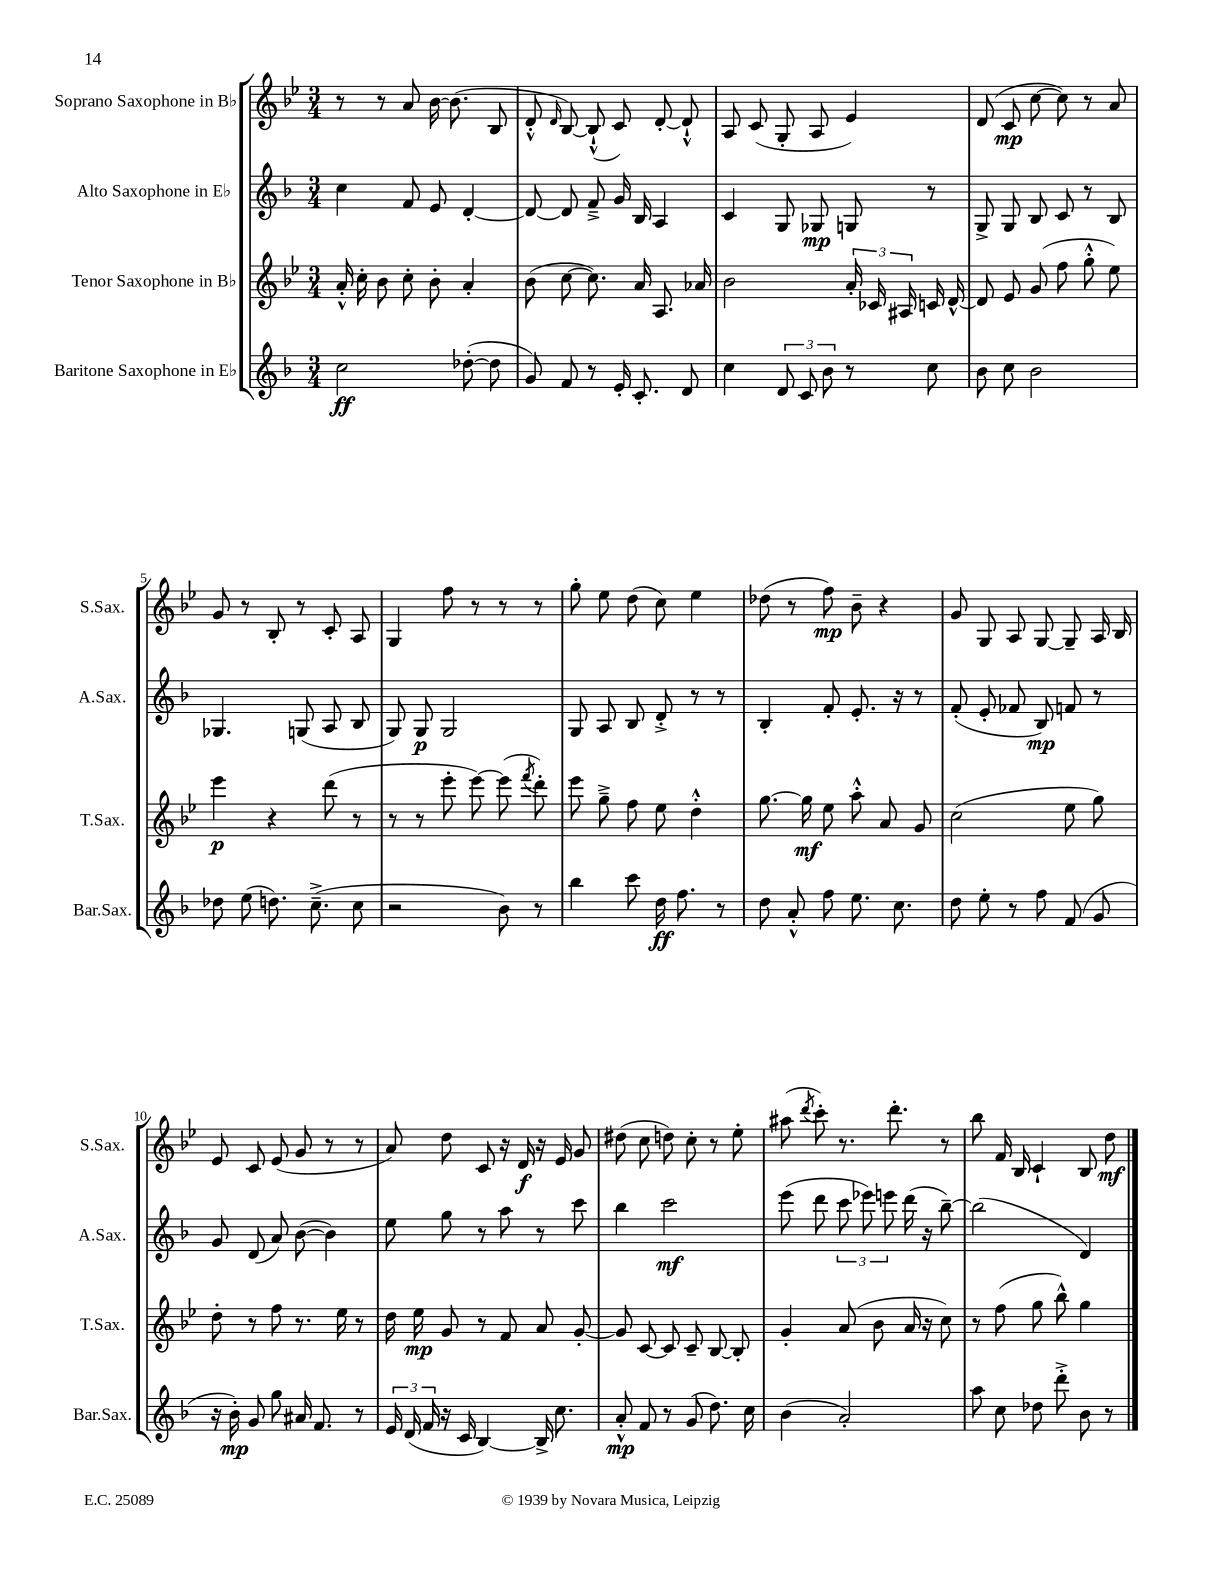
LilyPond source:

<<
\new StaffGroup <<
\new Staff = "s0" \with { instrumentName = "Soprano Saxophone in Bb" shortInstrumentName = "S.Sax." } {
    \clef treble \key bes \major \numericTimeSignature \time 3/4
    \autoBeamOff r8 r8 a'8 bes'16~ bes'8.( bes8 |
    d'8-.-^ \grace { d'16 } bes8~) bes8-!-^( c'8) d'8~-. d'8-!-^ |
    a8 c'8( g8-. a8 ees'4) |
    d'8( c'8\mp c''8~ c''8) r8 a'8 |
    g'8 r8 bes8-. r8 c'8-. a8 |
    g4 f''8 r8 r8 r8 |
    g''8-. ees''8 d''8( c''8) ees''4 |
    des''8( r8 f''8\mp) bes'8-- r4 |
    g'8 g8 a8 g8~ g8-- a16 bes16 |
    ees'8 c'8 ees'8( g'8 r8 r8 |
    a'8) d''8 c'8 r16 d'16\f r16 ees'16 g'8 |
    dis''8( c''8 d''8) c''8-. r8 ees''8-. |
    ais''8( \acciaccatura { d'''8 } c'''8-.) r8. d'''8.-. r8 |
    bes''8 f'16 bes16 c'4-! bes8 d''8\mf \bar "|." |
}
\new Staff = "s1" \with { instrumentName = "Alto Saxophone in Eb" shortInstrumentName = "A.Sax." } {
    \clef treble \key f \major \numericTimeSignature \time 3/4
    \autoBeamOff c''4 f'8 e'8 d'4~-. |
    d'8~ d'8 f'8---> g'16 bes16 a4 |
    c'4 g8 ges8\mp g8 r8 |
    g8-> g8 bes8 c'8 r8 bes8 |
    ges4. g8( a8 bes8 |
    g8) g8\p g2 |
    g8 a8 bes8 d'8-.-> r8 r8 |
    bes4-. f'8-. e'8.-. r16 r8 |
    f'8-.( e'8-. fes'8 bes8\mp) f'8 r8 |
    g'8 d'8( a'8) bes'8~( bes'4) |
    e''8 g''8 r8 a''8 r8 c'''8 |
    bes''4 c'''2\mf |
    e'''8( d'''8 \tuplet 3/2 { c'''8 ees'''8) e'''8 } d'''16( r16 bes''8~--) |
    bes''2( d'4) \bar "|." |
}
\new Staff = "s2" \with { instrumentName = "Tenor Saxophone in Bb" shortInstrumentName = "T.Sax." } {
    \clef treble \key bes \major \numericTimeSignature \time 3/4
    \autoBeamOff a'16-.-^ c''16-. bes'8 c''8-. bes'8-. a'4-. |
    bes'8( c''8~ c''8.) a'16 a8. aes'16 |
    bes'2 \tuplet 3/2 { a'16-. ces'16 ais16 } c'16 d'16~-^ |
    d'8 ees'8 g'8( f''8 g''8-.-^ ees''8) |
    ees'''4\p r4 d'''8( r8 |
    r8 r8 ees'''8-. ees'''8~) ees'''8( \acciaccatura { f'''8 } d'''8-.) |
    ees'''8 g''8---> f''8 ees''8 d''4-.-^ |
    g''8.~ g''16\mf ees''8 a''8-.-^ a'8 g'8 |
    c''2( ees''8 g''8) |
    d''8-. r8 f''8 r8. ees''16 r8 |
    d''16 ees''16\mp g'8 r8 f'8 a'8 g'8~-. |
    g'8 c'8~ c'8 c'8-- bes8~ bes8-. |
    g'4-. a'8( bes'8 a'16 r16 c''8) |
    r8 f''8( g''8 bes''8-^) g''4 \bar "|." |
}
\new Staff = "s3" \with { instrumentName = "Baritone Saxophone in Eb" shortInstrumentName = "Bar.Sax." } {
    \clef treble \key f \major \numericTimeSignature \time 3/4
    \autoBeamOff c''2\ff des''8~-.( des''8 |
    g'8) f'8 r8 e'16-. c'8.-. d'8 |
    c''4 \tuplet 3/2 { d'8 c'8 bes'8 } r8 c''8 |
    bes'8 c''8 bes'2 |
    des''8 e''8( d''8.) c''8.--->( c''8 |
    r2 bes'8) r8 |
    bes''4 c'''8 d''16\ff f''8. r8 |
    d''8 a'8-.-^ f''8 e''8. c''8. |
    d''8 e''8-. r8 f''8 f'8( g'8 |
    r16 bes'16-.\mp) g'8 g''8 ais'16 f'8. r8 |
    \tuplet 3/2 { e'16 d'16( f'16 } r16 c'16 bes4~) bes16-> c''8. |
    a'8-.-^\mp f'8 r8 g'8( d''8.) c''16 |
    bes'4( a'2-.) |
    a''8 c''8 des''8 d'''8-.-> bes'8 r8 \bar "|." |
}
>>
>>
